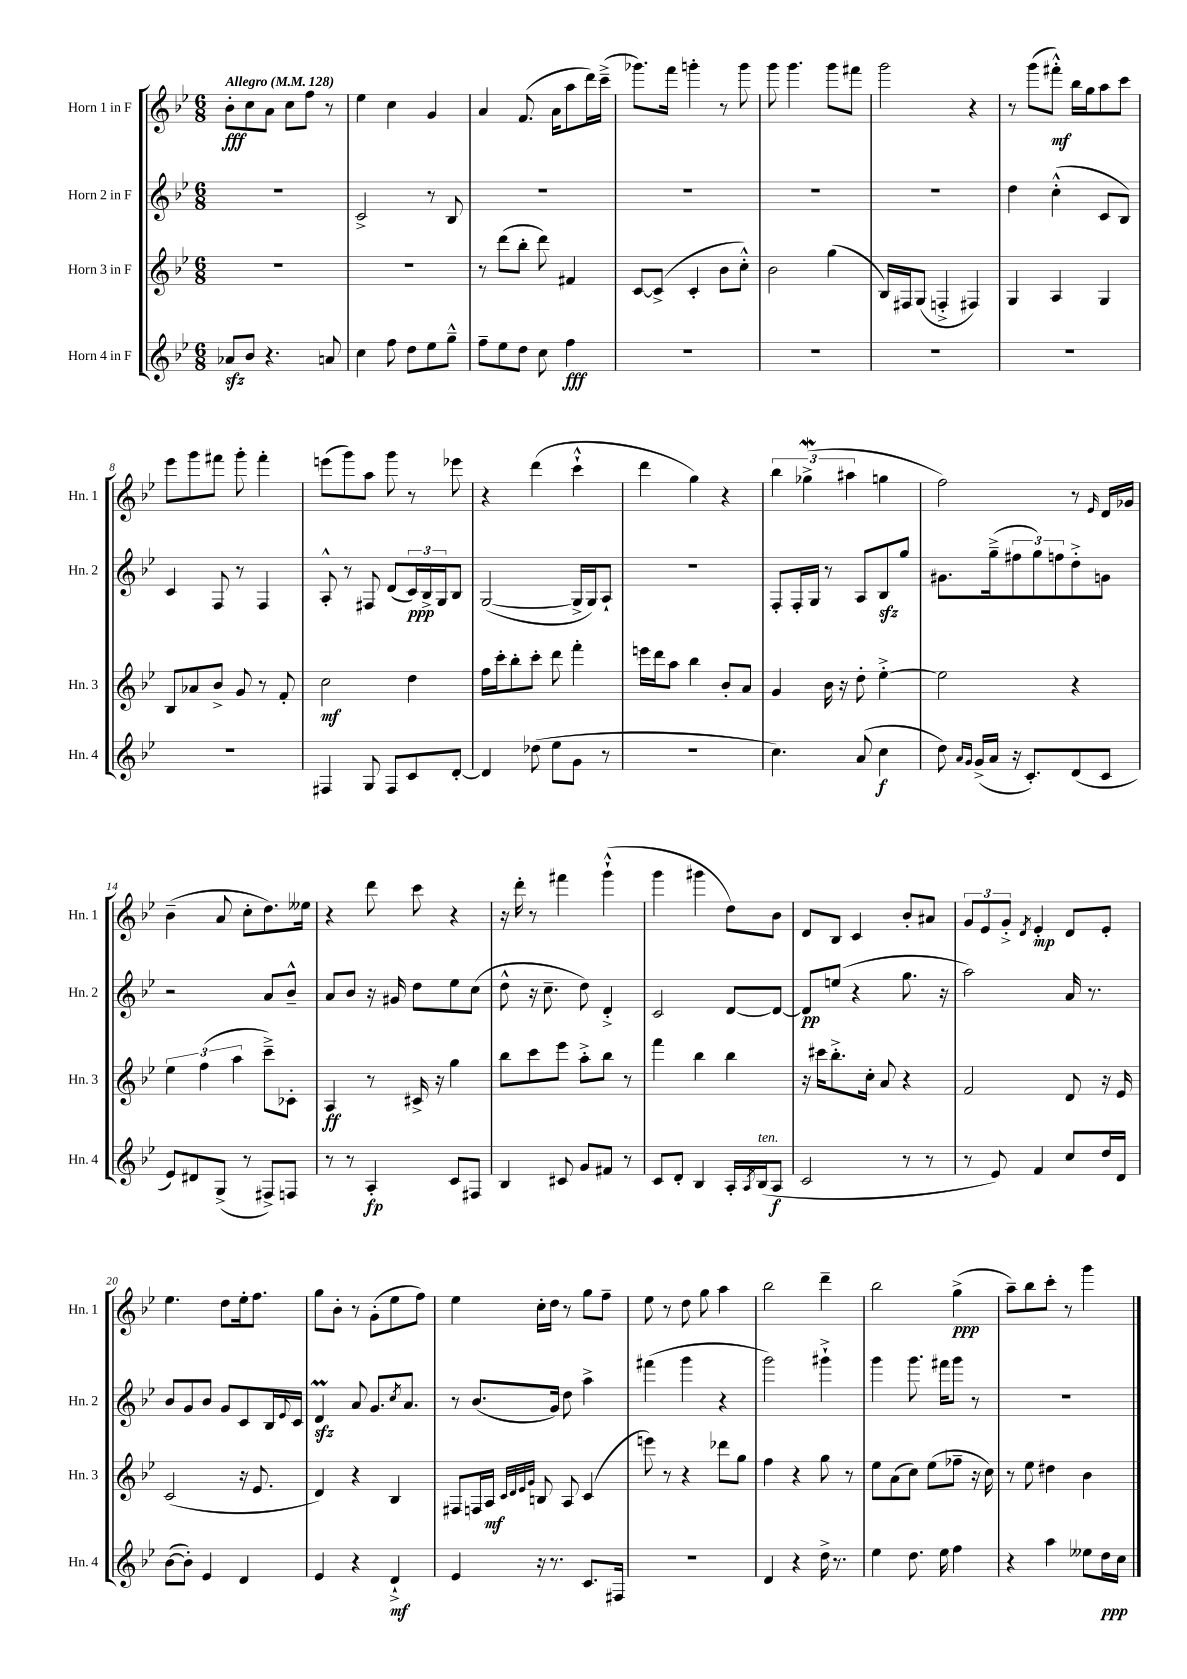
<<
\new StaffGroup <<
\new Staff = "s0" \with { instrumentName = "Horn 1 in F" shortInstrumentName = "Hn. 1" } {
    \clef treble \key bes \major \numericTimeSignature \time 6/8 \tempo "Allegro" 4 = 128
    bes'8-.\fff c''8 a'8 c''8 f''8 r8 |
    ees''4 c''4 g'4 |
    a'4 f'8.( a'16 a''8 d'''16) c'''16--->( |
    ges'''8.) f'''16 g'''4-. r8 g'''8 |
    g'''8 g'''4. g'''8 fis'''8 |
    g'''2 r4 |
    r8 g'''8( fis'''8-.-^\mf) bes''16 g''16 a''8 c'''8 |
    ees'''8 g'''8 fis'''8 g'''8-. fis'''4-. |
    e'''8( g'''8) a''8 g'''8 r8 ees'''8 |
    r4 d'''4( c'''4-!-^ |
    d'''4 g''4) r4 |
    \tuplet 3/2 { bes''4 ges''4->\mordent( ais''4 } g''4 |
    f''2) r8 \grace { ees'16 } d'16 ges'16 |
    bes'4--( a'8 c''8-. d''8.) eeses''16 |
    r4 d'''8 c'''8 r4 |
    r16 d'''16-. r8 fis'''4 g'''4-!-^( |
    g'''4 gis'''4 d''8) bes'8 |
    d'8 bes8 c'4 bes'8-. ais'8 |
    \tuplet 3/2 { g'8 ees'8 g'8-.-> } \acciaccatura { d'8 } ees'4-.\mp d'8 ees'8-. |
    ees''4. d''8 ees''16-. f''8. |
    g''8 bes'8-. r8 g'8-.( ees''8 f''8) |
    ees''4 c''16-. d''16 r8 g''8 f''8-- |
    ees''8 r8 d''8 g''8 a''4 |
    bes''2 d'''4-- |
    bes''2 g''4->\ppp( |
    a''8--) bes''8 c'''8-. r8 g'''4 \bar "|." |
}
\new Staff = "s1" \with { instrumentName = "Horn 2 in F" shortInstrumentName = "Hn. 2" } {
    \clef treble \key bes \major \numericTimeSignature \time 6/8
    R2. |
    c'2-> r8 bes8 |
    R2. |
    R2. |
    R2. |
    R2. |
    d''4 c''4-.-^( c'8 bes8) |
    c'4 f8 r8 f4 |
    a8-.-^ r8 fis8 d'8( \tuplet 3/2 { c'16\ppp) bes16-> g16 } bes8 |
    g2~( g16-> g16) a8-! |
    R2. |
    f8-. f16-. g16 r8 a8 bes8\sfz g''8 |
    gis'8. g''16--->( \tuplet 3/2 { fis''8 g''8) f''8 } d''8-.-> g'8 |
    r2 a'8 bes'8---^ |
    a'8 bes'8 r16 gis'16 d''8 ees''8 c''8( |
    d''8-^ r16 c''8.-- d''8) d'4-.-> |
    c'2 d'8~ d'8~ |
    d'8\pp e''8( r4 g''8. r16 |
    a''2) a'16 r8. |
    bes'8 g'8 bes'8 g'8 c'8 bes16 \appoggiatura { ees'8 } c'16 |
    d'4\prall\sfz a'8 g'8. \acciaccatura { c''8 } a'8. |
    r8 bes'8.( g'16) d''8 a''4-> |
    fis'''4( g'''4 r4 |
    g'''2) gis'''4-!-> |
    g'''4 g'''8. fis'''16 g'''8 r8 |
    R2. \bar "|." |
}
\new Staff = "s2" \with { instrumentName = "Horn 3 in F" shortInstrumentName = "Hn. 3" } {
    \clef treble \key bes \major \numericTimeSignature \time 6/8
    R2. |
    R2. |
    r8 d'''8( bes''8-. d'''8) fis'4 |
    c'8~ c'8->( c'4-. bes'8 c''8-.-^) |
    bes'2 g''4( |
    bes16) fis16 g8( f4-.-> fis4) |
    g4 a4 g4 |
    bes8 aes'8 bes'8-> g'8 r8 f'8-. |
    c''2\mf d''4 |
    f''16 c'''16-. bes''8-. c'''8-. d'''8 f'''4-. |
    e'''16 d'''16 a''8 bes''4 bes'8-. a'8 |
    g'4 bes'16 r16 d''8-. ees''4~-.-> |
    ees''2 r4 |
    \tuplet 3/2 { ees''4 f''4( a''4 } c'''8--->) ces'8-. |
    a4\ff r8 cis'16-> r16 g''4 |
    bes''8 c'''8 ees'''8 a''8-.-> bes''8 r8 |
    f'''4 bes''4 bes''4 |
    r16 cis'''16 bes''8.-.-> c''16-. a'8 r4 |
    f'2 d'8 r16 ees'16 |
    c'2( r16 ees'8. |
    d'4) r4 bes4 |
    fis8 f16 a16\mf \grace { c'32 d'32 ees'32 g'32 } b8 a8 c'4( |
    e'''8) r8 r4 des'''8 g''8 |
    f''4 r4 g''8 r8 |
    ees''8 a'8( c''8) ees''8( fes''8-- r16 c''16) |
    r8 ees''8 dis''4 bes'4 \bar "|." |
}
\new Staff = "s3" \with { instrumentName = "Horn 4 in F" shortInstrumentName = "Hn. 4" } {
    \clef treble \key bes \major \numericTimeSignature \time 6/8
    aes'8\sfz bes'8 r4. a'8 |
    c''4 f''8 d''8 ees''8 g''8---^ |
    f''8-- ees''8 d''8 c''8 f''4\fff |
    R2. |
    R2. |
    R2. |
    R2. |
    R2. |
    fis4 g8 fis8 c'8 d'8~-. |
    d'4 des''8( ees''8 g'8 r8 |
    r2. |
    c''4.) a'8( c''4\f |
    d''8) \grace { a'16 g'16 } g'16->( a'16 r16 c'8.-.) d'8( c'8 |
    ees'8) dis'8 g8->( r8 fis8->) f8 |
    r8 r8 a4-.\fp c'8 fis8 |
    bes4 cis'8 g'8 fis'8 r8 |
    c'8 d'8-. bes4 a16-. \acciaccatura { a8 } bes16^\markup { \italic "ten." }( a8\f |
    c'2 r8 r8 |
    r8 ees'8) f'4 c''8 d''16 d'16 |
    bes'8~( bes'8-.) ees'4 d'4 |
    ees'4 r4 d'4-!->\mf |
    ees'4 r16 r8. c'8. fis16 |
    R2. |
    d'4 r4 d''16-> r8. |
    ees''4 d''8. ees''16 f''4 |
    r4 a''4 eeses''8 d''16\ppp c''16 \bar "|." |
}
>>
>>
